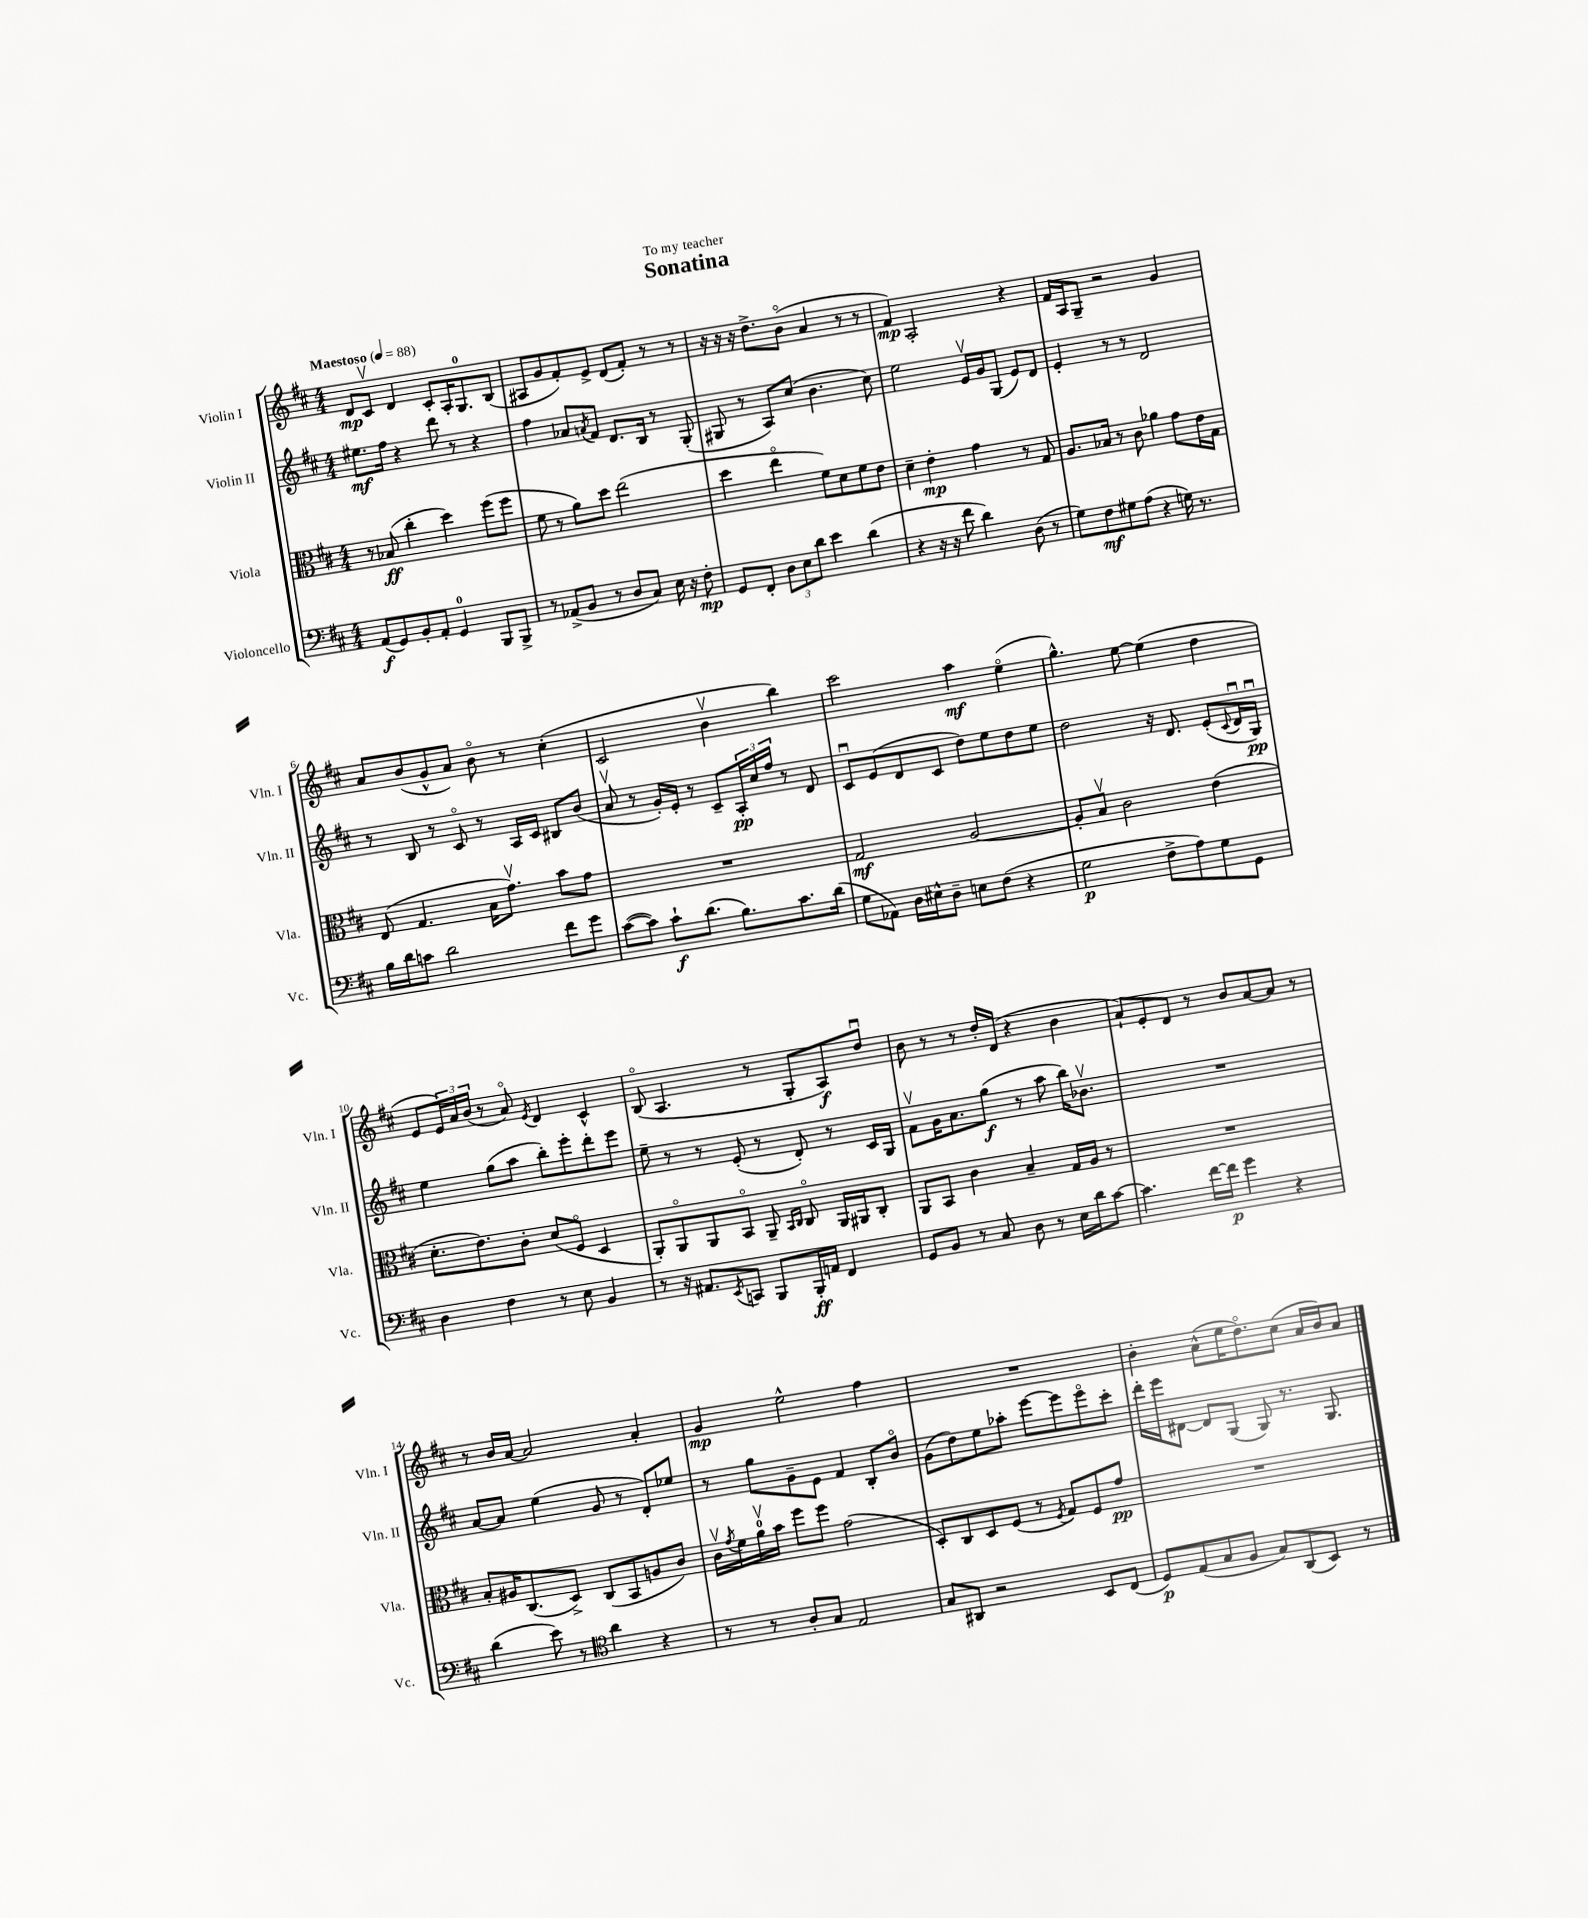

**kern	**kern	**kern	**kern
*staff4	*staff3	*staff2	*staff1
*clefF4	*clefC3	*clefG2	*clefG2
*k[f#c#]	*k[f#c#]	*k[f#c#]	*k[f#c#]
*M4/4	*M4/4	*M4/4	*M4/4
*MM88	*MM88	*MM88	*MM88
(8AA/L	8r	8.ee#\L	8d/L
8GG/)	(8B-/	.	8c#v/J
.	.	16ff#\Jk	.
8BB'/	4cc#'\	4r	4d/
8AA'/J	.	.	.
4GG/	4dd\)	8ddd\	8c#'/L
.	.	8r	16A'/K
.	.	.	8.G/
8BBB/L	(8ff#\L	4r	.
8BBB^/J	8ff#\J	.	(8B/J
=	=	=	=
8r	8f#\	4ff#\	8A#/L
(8AA-^/L	8r	.	8g/
8BB/J	8a\L)	8a-/L	8f#'/)
.	.	8qa/	.
8r	8dd\J	8f#/J	8e^/J
8D/L	(2ee\	8.d/L	(8d/L
8C#/J)	.	.	8f#'/J)
.	.	16B/Jk	.
16E\	.	8r	8r
16r	.	.	.
8F#'\	.	(8G'/	8r
=	=	=	=
8GG/L	4dd\	8G#/	16r
.	.	.	16r
8FF#'/J	.	8r	16r
.	.	.	8.dd^\L
12D\L	4eeo\	8A/L)	.
12E\	.	.	.
.	.	(8cc#/J	(8bo\J
12d\J	.	.	.
4e\	8f#\L)	4.b\	4a/
.	8d\	.	.
(4d\	8f#\	.	8r
.	8e\J	8cc#\)	8r
=	=	=	=
4r	4d~\	2ee\	4f#/)
16r	4e'\	.	2A'/
16r	.	.	.
8f#\	.	.	.
4d\)	4g\	16ev/LL	.
.	.	16g/J	.
.	.	(8G/J	.
(8D\	8r	8e/L)	4r
8r	8G/	8d/J	.
=	=	=	=
8G\L)	8.A/L	4e'/	16f#/LL
.	.	.	16A/J
8F#\	.	.	8G~/J
.	16B-/Jk	.	.
8G#\	8r	8r	2r
(8A\J	8c#\	8r	.
4r	4a-\	2d/	.
16G\)	8g\L	.	4g/
8.r	.	.	.
.	16e\L	.	.
.	16G\JJ	.	.
=	=	=	=
16B\LL	(8E/	8r	8a/L
16d\J	.	.	.
8c\J	4.G/	8B/	(8b/
2d\	.	8r	8g^^/
.	.	8c#o/	8a/J)
.	16B\LK	8r	8bo\
.	8.gv\J)	.	.
.	.	16A/LL	8r
.	.	16c#/JJ	.
8f#\L	8b\L	8B#/L	(4cc#'\
8g\J	8g\J	(8b/J	.
=	=	=	=
([8c#\L	1r	8av/	2c#/
8c#\]J)	.	8r	.
8c#`\L	.	16g'/LL)	.
.	.	16e'/JJ	.
(8.d\J	.	8r	.
.	.	8c#~/L	4bv\
8.B\L)	.	.	.
.	.	24A'/L	.
.	.	24cc#/	.
.	.	24ff#/JJ	.
8.c#\	.	8r	4bb\)
.	.	8d/	.
(16d\Jk	.	.	.
=	=	=	=
8G\L	2G/	8c#u/L	2ccc#\
8AA-\J)	.	(8e/	.
16D\LL	.	8d/	.
16E#^^\J	.	.	.
8D~\J	.	8c#/J	.
8E\L	[2A/	8dd\L)	4aa\
(8F#\J	.	8ee\	.
4r	.	8dd\	(4eeo\
.	.	8ee\J	.
=	=	=	=
2G\	8A'/]L	2dd\	4.gg^^\)
.	8Bv/J	.	.
.	2c#\	.	.
.	.	.	[8ee\
8F#^\L	.	16r	(4ee\]
.	.	8.d/	.
8A\)	.	.	.
8G\	(4e\	(8e'/L	4dd\
.	.	8qqc#/	.
8GG\J	.	16du/L	.
.	.	16Gu/JJ)	.
=	=	=	=
4D\	8.d'\L	4ee\	8e/L
.	.	.	24e/L)
.	.	.	24a/
.	8.e\)	.	.
.	.	.	(24b/JJ
4F#\	.	(8gg\L	8r
.	8c#'\J	8aa\J	8ao/)
.	.	.	8qe/
8r	(8d/L	8bb'\L)	4d/
8E\	8F#o/J	8eee'\	.
4BB/	4D/	8ddd'\	4c#^^/
.	.	8eee\J	.
=	=	=	=
8r	8AA'/L)	8ee~\	(8Bo/
16r	8AAo/	8r	4.A/
8.AA#/L	.	.	.
.	8AA/	8r	.
8qEE/	.	.	.
8CC/J	8BBo/J	(8e'/	.
8BBB/L	8AA~/	8r	8r
.	16qqBB/LL	.	.
.	16qqC#/JJ	.	.
16BBB'/L	8C#o/	8d'/)	8G'/L
16AA/JJ	.	.	.
4FF#/	16AA/LL	8r	8A/)
.	16AA#/J	.	.
.	8C#'/J	16c#/LL	8ddu/J
.	.	16G/JJ	.
=	=	=	=
8GG/L	8AA/L	8f#v\L	8b\
8BB/J	8BB/J	16g\K	8r
.	.	8.a\	.
8r	4c#\	.	8r
8C#/	.	(8gg\J	16dd'/LL
.	.	.	(16d/JJ
8D\	4B~/	8r	4r
8r	.	8aa\	.
16E\LL	16G/LL	16bb\LK)	4b\
16d\J	16A/JJ	8.b-v\J	.
[8c#\J	8r	.	.
=	=	=	=
4.c#\]	1r	1r	8a`/L)
.	.	.	8e'/
.	.	.	8d/J
[16f#\LL	.	.	8r
16f#\]JJ	.	.	.
4g\	.	.	8b/L
.	.	.	[8a/
4r	.	.	8a/]J
.	.	.	8r
=	=	=	=
(4d\	8B'/L	[8a/L	8r
.	16A#/K	8a/]J	16b/LL
.	(8.C#/	.	[16a/JJ
8e\)	.	(4ee\	2a/]
8r	8D^/J)	.	.
*clefC4	*	*	*
4a\	(8C#/L	8g/	.
.	8BB/	8r	.
4r	8A/	8d'/L)	4a'/
.	8c#/J)	8ee-/J	.
=	=	=	=
8r	16c#v\LL	8r	4g/
.	8qg/	.	.
.	16f#\	.	.
8r	16av\	8gg\L	.
.	16b\JJ	.	.
8A'/L	8ff#\L	8g~\	2ee^^\
8G/J	8ff#\J	8e\J	.
2E/	(2g\	4f#/	.
.	.	8B'/L	4ff#\
.	.	8bo/J	.
=	=	=	=
8G/L	8D'/L)	(8g\L	1r
8AA#/J	8C#/	8dd\)	.
2r	8D/	8ee\	.
.	(8F#/J	8aa-'\J	.
.	8r	[8eee\L	.
.	8qF#/	.	.
.	8G/L)	8eee\]	.
8BB/L	8F#/	8eeeo\	.
(8C#/J	8g/J	8ccc#'\J	.
=	=	=	=
8D/L)	1r	16ddd'\LL	4b'\
.	.	16eee\J	.
(8E/	.	[8d#\J	.
8G/	.	8d#/]L	(8a^^\L
8F#/J	.	(8G/J	16ee\K
.	.	.	8.ddo\)
8G/L)	.	8G/)	.
(8AA/	.	8.r	(8cc#\J
8BB/J)	.	.	16a/LL
.	.	8.G/	16b/J)
8r	.	.	8a/J
==	==	==	==
*-	*-	*-	*-
